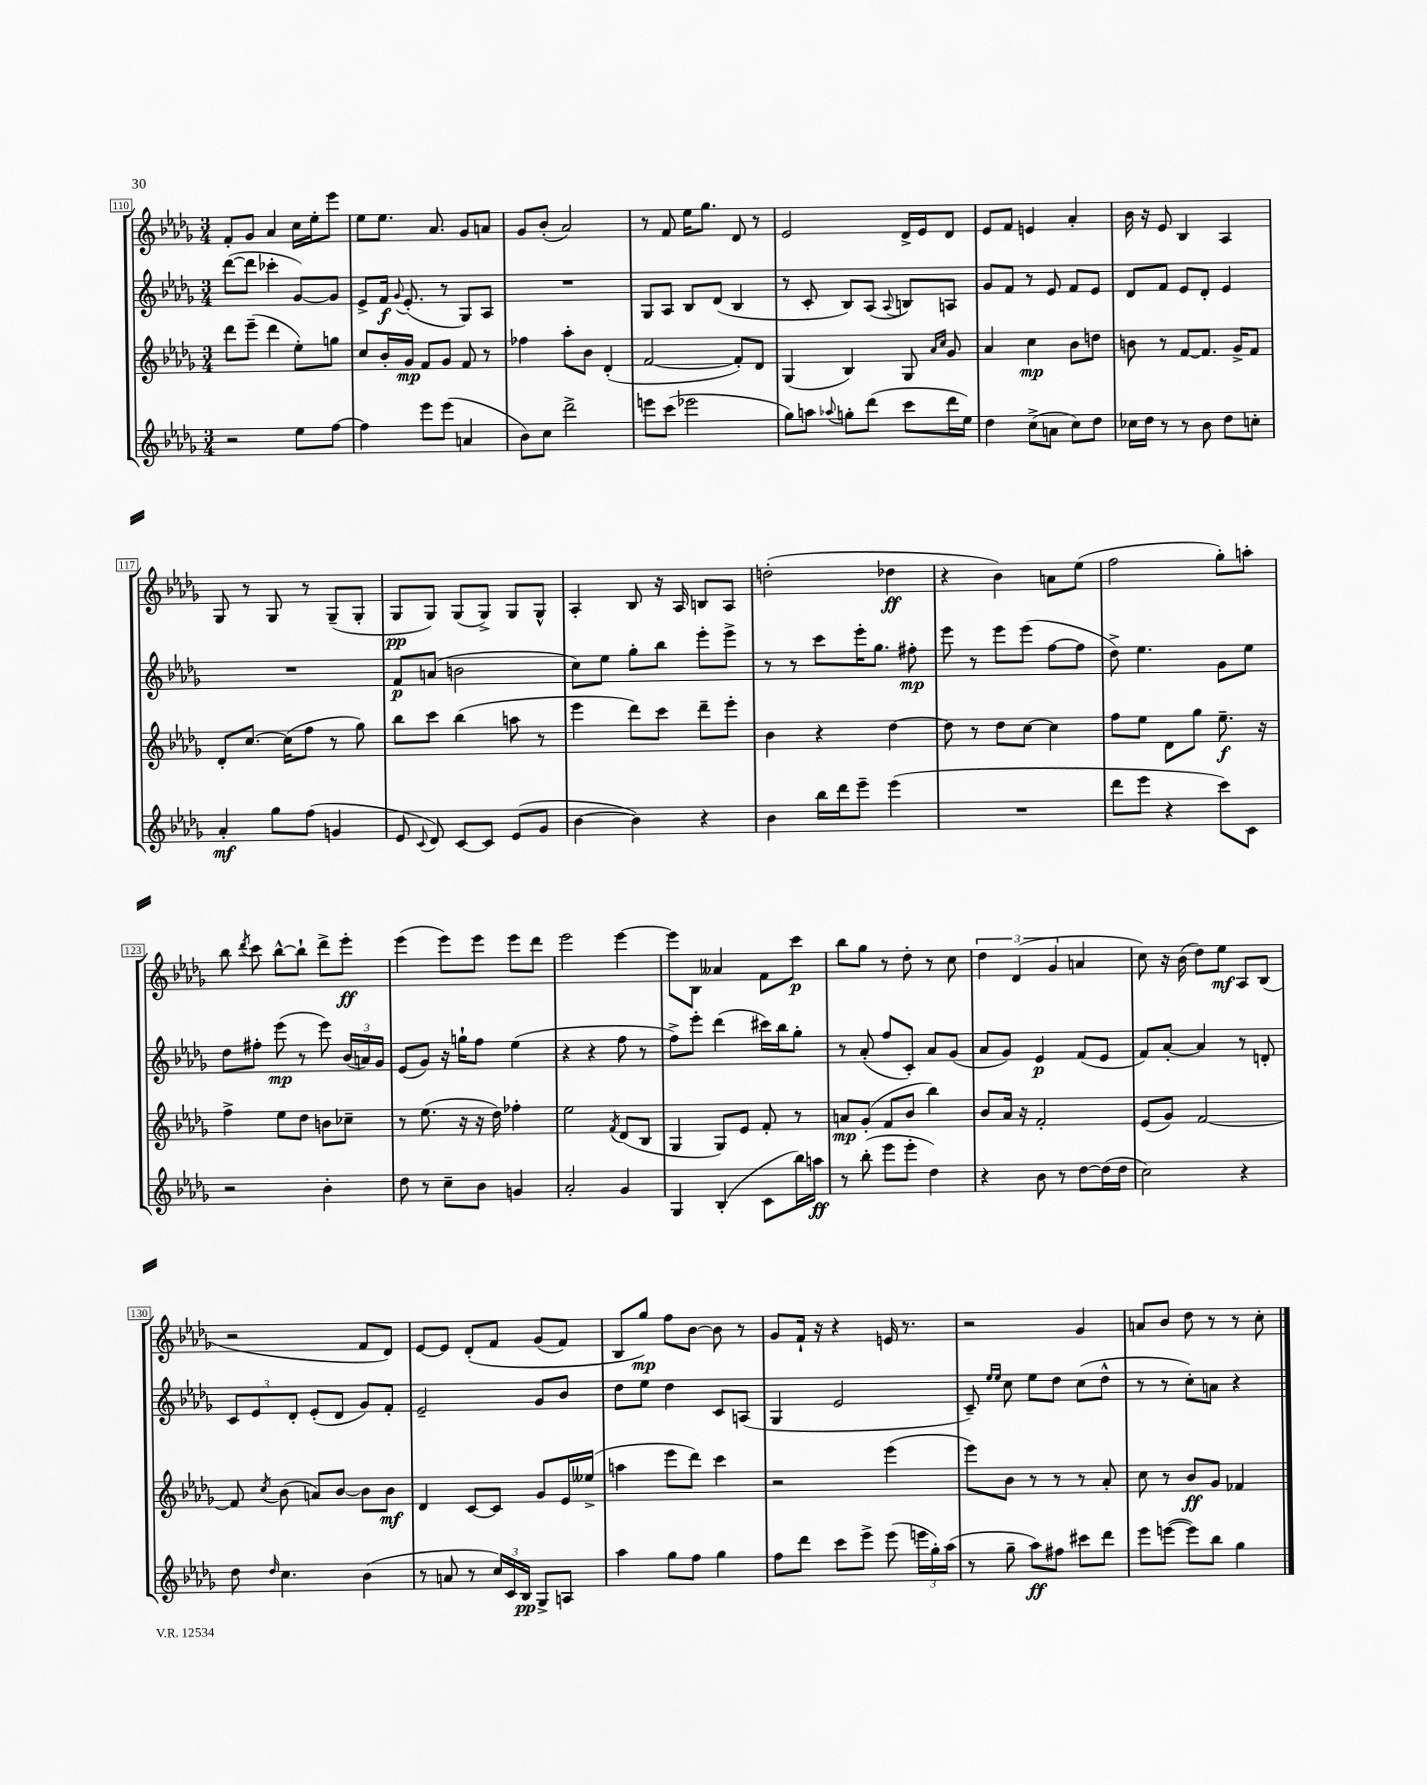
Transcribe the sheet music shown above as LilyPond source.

<<
\new StaffGroup <<
\new Staff = "s0" {
    \clef treble \key des \major \numericTimeSignature \time 3/4
    \autoBeamOff f'8[-. ges'8] aes'4 c''16[ ees''16-. ees'''8] |
    ees''8[ ees''8.] aes'8. ges'8[ a'8] |
    ges'8[ bes'8]-.( aes'2) |
    r8 f'8 ees''16[ ges''8.] des'8 r8 |
    ees'2 des'16[-> ees'16 des'8] |
    ees'8[ f'8] e'4 aes'4-. |
    bes'16 r16 ees'8 bes4 aes4 |
    ges8 r8 ges8 r8 ges8[--( ges8]-. |
    ges8[\pp ges8]) ges8[( ges8]->) ges8[ ges8]-^ |
    aes4-. bes8 r16 aes16 b8[ aes8] |
    d''2-.( des''4\ff |
    r4 bes'4) a'8[ ees''8]( |
    f''2 ges''8[-.) a''8]-. |
    bes''8 \acciaccatura { des'''8 } c'''8 bes''8[~-^ bes''8]-! des'''8[-> ees'''8]-.\ff |
    ees'''4( ees'''8[) ees'''8] ees'''8[ des'''8] |
    ees'''2 ees'''4~ |
    ees'''8[ bes8] aeses'4 f'8[ c'''8]\p |
    bes''8[ ges''8] r8 des''8-. r8 c''8 |
    \tuplet 3/2 { des''4 des'4( ges'4 } a'4 |
    c''8) r16 bes'16( des''8[) ees''8]\mf aes8[ bes8]( |
    r2 f'8[ des'8]) |
    ees'8[~ ees'8] des'8[-.\( f'8] ges'8[( f'8]) |
    bes8[ ges''8]\mp\) f''8[ bes'8]~ bes'8 r8 |
    ges'8[ f'16]-! r16 r4 e'16 r8. |
    r2 ges'4 |
    a'8[ bes'8] des''8 r8 r8 c''8-. \bar "|." |
}
\new Staff = "s1" {
    \clef treble \key des \major \numericTimeSignature \time 3/4
    \autoBeamOff des'''8[~( des'''8] ces'''4-. ges'8[~) ges'8] |
    ees'8[-> f'16]\f \appoggiatura { ges'8 } ees'8.-.( r8 ges8[) aes8] |
    R2. |
    ges8[ aes8] bes8[ des'8]( bes4 |
    r8 c'8-. bes8[) aes8]( \appoggiatura { aes8 } b8[) a8] |
    ges'8[ f'8] r8 ees'8 f'8[ ees'8] |
    des'8[ f'8] ees'8[ des'8]-. ees'4 |
    R2. |
    f'8[\p a'8]( b'2 |
    c''8[) ees''8] ges''8[-. bes''8] ees'''8[-. ees'''8]-> |
    r8 r8 c'''8[ ees'''16-. ges''8.] fis''8-.\mp |
    ees'''8 r8 ees'''8[ ees'''8]( f''8[~ f''8] |
    des''8->) ees''4. ges'8[ ees''8] |
    des''8[ fis''8]-. ees'''8\mp( r8 ees'''8) \tuplet 3/2 { bes'16[( a'16) ges'16] } |
    ees'8[( ges'8]) r16 g''16[-! f''8] ees''4( |
    r4 r4 f''8 r8 |
    f''8[->) ees'''8]-. des'''4( cis'''16[) bes''16 ges''8]-. |
    r8 aes'8-.( f''8[ c'8]-.) aes'8[ ges'8]( |
    aes'8[ ges'8]) ees'4\p f'8[( ees'8] |
    f'8[) aes'8]~-. aes'4 r8 d'8-. |
    \tuplet 3/2 { c'8[ ees'8 des'8]-. } ees'8[-.( des'8] ges'8[) f'8]-. |
    ees'2-- ges'8[ bes'8] |
    des''8[ ees''8] des''4 c'8[ a8]( |
    ges4 ees'2 |
    c'8--) \grace { ees''16[ ees''16] } c''8 ees''8[ des''8] c''8[( des''8]-^ |
    r8 r8 c''8[-.) a'8] r4 \bar "|." |
}
\new Staff = "s2" {
    \clef treble \key des \major \numericTimeSignature \time 3/4
    \autoBeamOff des'''8[ ees'''8]--( des'''4 ees''8[-.) g''8] |
    c''8[ bes'16-. ges'16]\mp f'8[ ges'8] f'8 r8 |
    fes''4 aes''8[-. bes'8] des'4-.( |
    f'2~ f'8[-.) des'8] |
    ges4( bes4) ges8 \grace { aes'16[ c''16] } ges'8 |
    aes'4 c''4\mp bes'8[ d''8] |
    b'8 r8 f'8[~ f'8.] ges'16[-> f'8] |
    des'8[-. c''8.]~ c''16[( f''8] r8 ges''8) |
    bes''8[ c'''8] bes''4( a''8 r8 |
    ees'''4 des'''8[) c'''8] des'''8[-- ees'''8]-. |
    bes'4 r4 des''4~ |
    des''8 r8 des''8[ c''8]~ c''4 |
    f''8[ ees''8] des'8[ ges''8] ees''8.--\f r16 |
    f''4-> ees''8[ des''8] b'8[ ces''8]-- |
    r8 ees''8.( r16 r16 des''16) fes''4-. |
    ees''2 \acciaccatura { f'8 } des'8[( bes8] |
    ges4 ges8[) ees'8] f'8-. r8 |
    a'8[\mp ges'8]-.( f'8[ bes'8] bes''4) |
    bes'8[ aes'16] r16 f'2-. |
    ees'8[( ges'8]) f'2~ |
    f'8 \acciaccatura { c''8 } bes'8( a'8[) bes'8]~ bes'8[ bes'8]\mf |
    des'4 c'8[~ c'8] ges'8[ ees'16 eeses''16]->( |
    a''4 ees'''8[ des'''8]) c'''4 |
    r2 ees'''4( |
    ees'''8[) bes'8] r8 r8 r8 aes'8-. |
    c''8 r8 bes'8[\ff ges'8] fes'4 \bar "|." |
}
\new Staff = "s3" {
    \clef treble \key des \major \numericTimeSignature \time 3/4
    \autoBeamOff r2 ees''8[ f''8]~ |
    f''4 ees'''8[ ees'''8]( a'4 |
    bes'8[) c''8] des'''2-> |
    e'''8[ c'''8]( ees'''2 |
    ges''8[) a''8] \appoggiatura { aes''8 } g''8[-. des'''8]( c'''8[ des'''16 ees''16]) |
    des''4 c''8[->( a'8] c''8[) des''8] |
    ces''16[ des''16] r8 r8 bes'8 des''8[ c''8]-. |
    aes'4-.\mf ges''8[ f''8]( g'4 |
    ees'8 \appoggiatura { c'8 } des'8) c'8[~ c'8] ees'8[( ges'8] |
    bes'4~ bes'4) r4 |
    bes'4 bes''16[ des'''16 ees'''8]-- ees'''4( |
    R2. |
    des'''8[ ees'''8] r4 c'''8[) c'8] |
    r2 bes'4-. |
    des''8 r8 c''8[-- bes'8] g'4 |
    aes'2-. ges'4 |
    ges4 bes4-.( c'8[ bes''16) a''16]\ff |
    r8 bes''8-.( ees'''8[ ees'''8]-. des''4) |
    r4 bes'8 r8 des''8[~ des''16( des''16] |
    c''2) r4 |
    des''8 \grace { des''16 } c''4. bes'4( |
    r8 a'8 r8 \tuplet 3/2 { c''16[) c'16 bes16]\pp } ges8[-> a8] |
    aes''4 ges''8[ f''8] ges''4 |
    f''8[ des'''8] c'''8[ ees'''8]-> ees'''8( \tuplet 3/2 { e'''16[ ges''16-.) aes''16]( } |
    r8 ges''8-- aes''8[\ff) fis''8] cis'''8[ des'''8] |
    ees'''8[ e'''8]~( e'''8[) bes''8] ges''4 \bar "|." |
}
>>
>>
\layout { \context { \Score currentBarNumber = #110 \override BarNumber.stencil = #(make-stencil-boxer 0.1 0.3 ly:text-interface::print) } }
